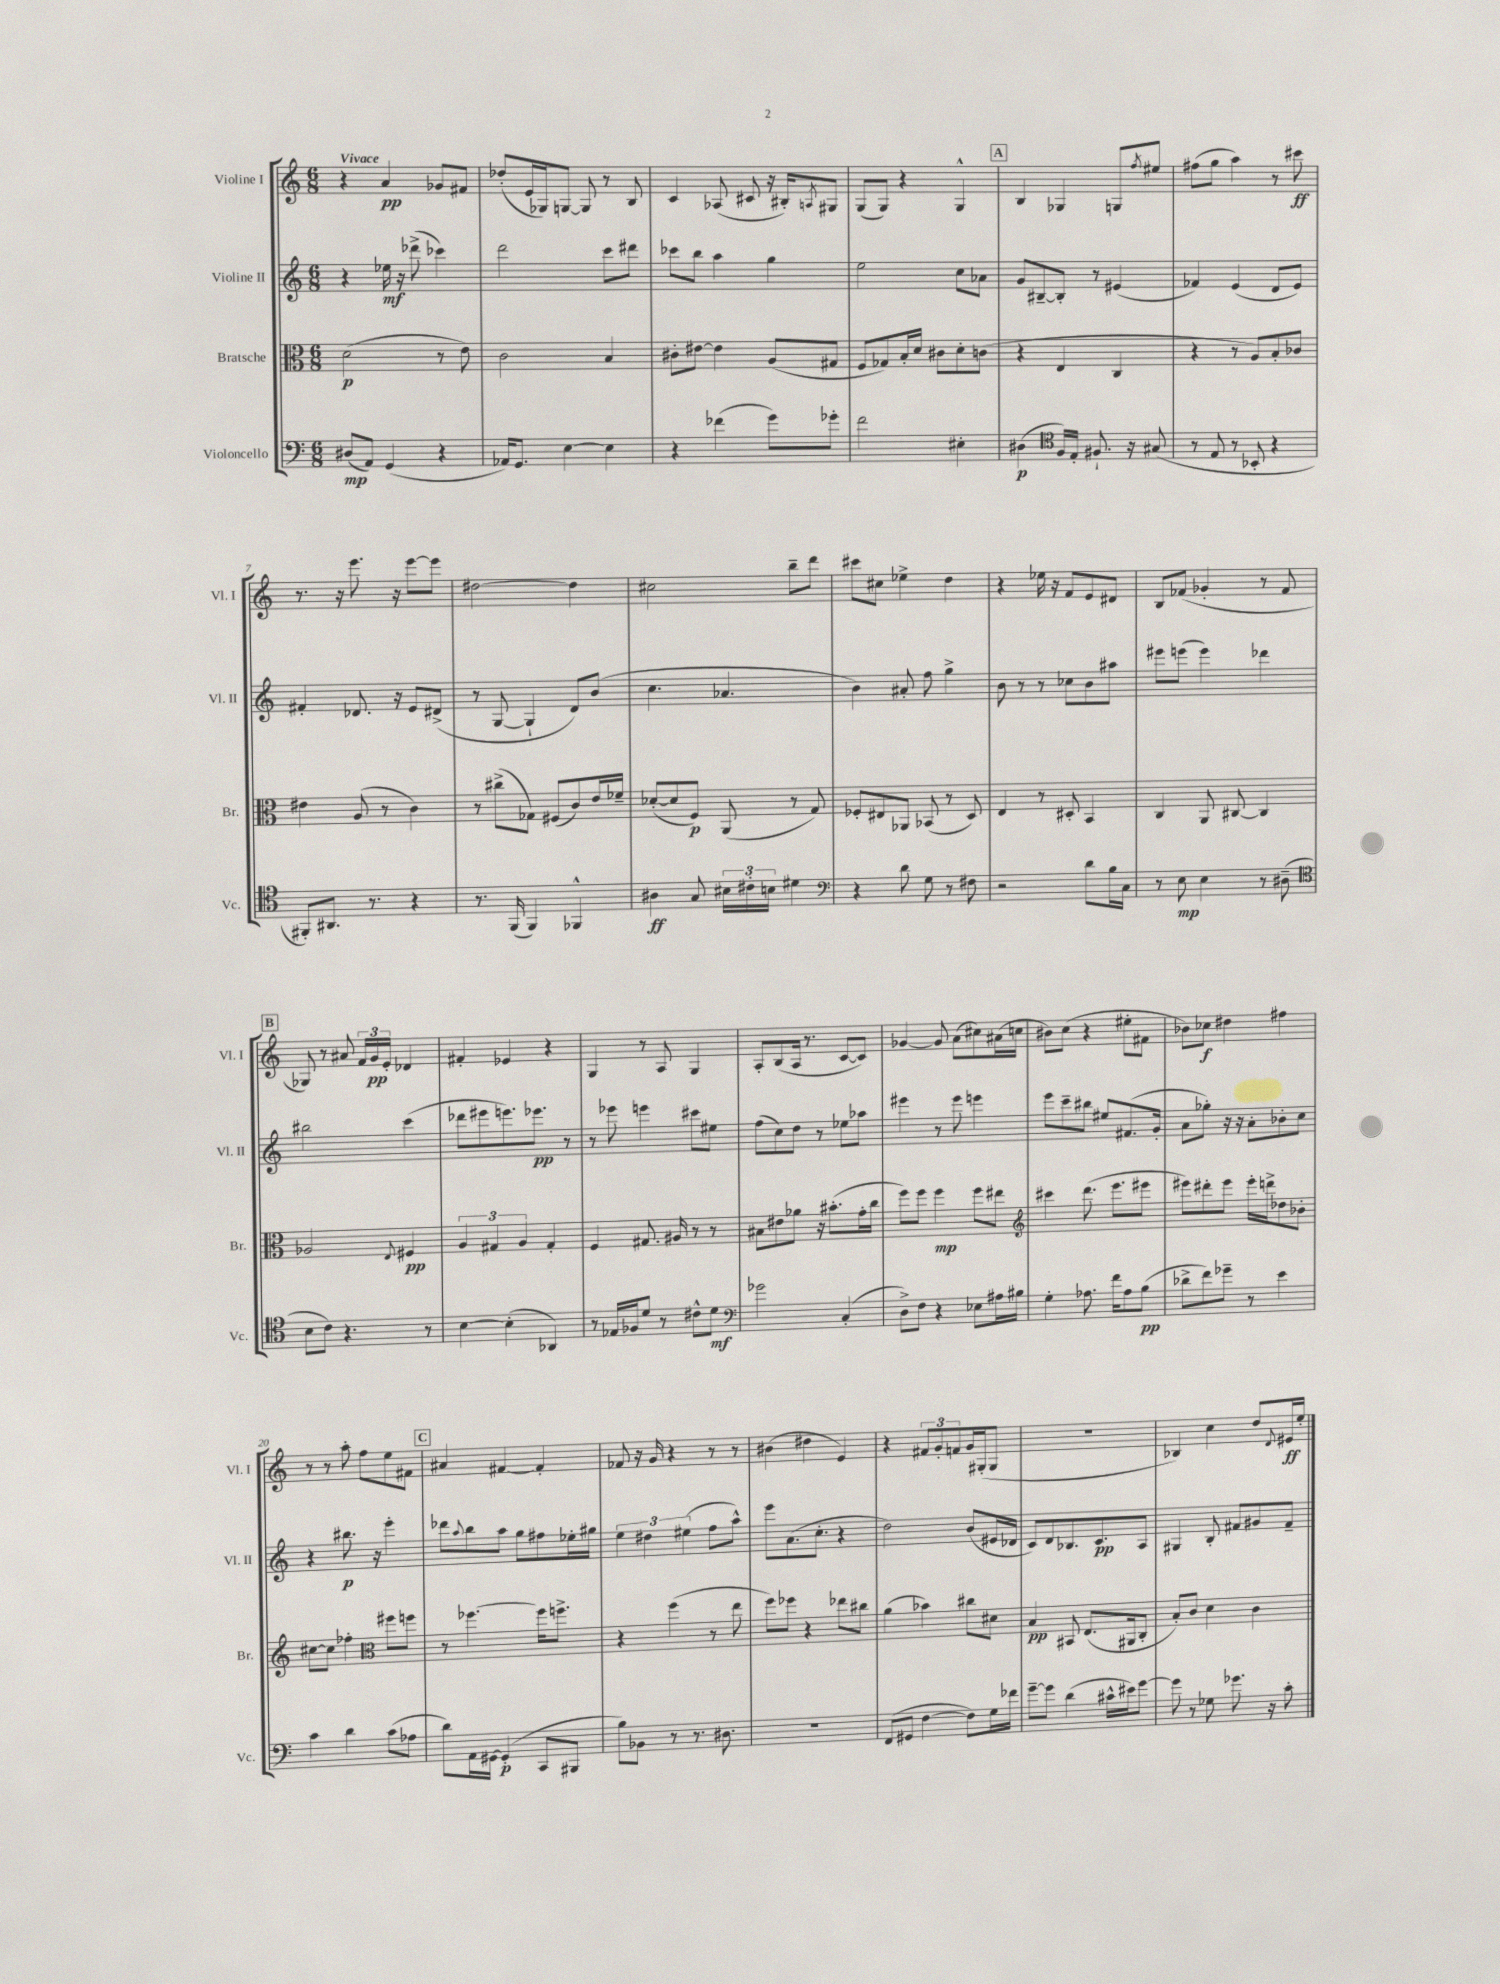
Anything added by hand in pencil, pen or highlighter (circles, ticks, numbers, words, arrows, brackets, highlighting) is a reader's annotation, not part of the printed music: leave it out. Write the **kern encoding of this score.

**kern	**kern	**kern	**kern
*staff4	*staff3	*staff2	*staff1
*clefF4	*clefC3	*clefG2	*clefG2
*k[]	*k[]	*k[]	*k[]
*M6/8	*M6/8	*M6/8	*M6/8
(8D#	(2d	4r	4r
8AA)	.	.	.
(4GG	.	16ee-	4a
.	.	16r	.
.	.	(8ddd-^	.
4r	8r	4ccc-)	8g-
.	8e)	.	8f#
=	=	=	=
16AA-)	2c	2ddd	(8dd-'
8.GG	.	.	.
.	.	.	16e
.	.	.	16G-)
[4E	.	.	[8G
.	.	.	8G]
4E]	4B	8ccc	8r
.	.	8ddd#	8B
=	=	=	=
4r	8c#'	8ccc-	4c
.	[8e#	8bb	.
(4f-	4e#]	4aa	(8A-
.	.	.	8c#
8g)	(8A	4gg	16r
.	.	.	16B#')
.	.	.	8qA
8g-'	8G#	.	8G#
=	=	=	=
2f	8F	2ee	(8G
.	8G-)	.	8G)
.	16B'	.	4r
.	16d	.	.
.	8c#	.	.
4E#'	8d'	8cc	4G^^
.	(8c	8a-	.
=	=	=	=
(4D#	4r	8g	4B
.	.	[8B#~	.
*clefC4	*	*	*
16F)	4E	8B#']	4G-
16E'	.	.	.
8.F#`	.	8r	.
.	4C	(4e#	8G
16r	.	.	.
.	.	.	8qff
(8G#	.	.	8ee#
=	=	=	=
8r	4r	4f-)	(8ff#
8E	.	.	8gg
8r	8r	(4e	4aa)
8BB-'	8A)	.	.
4r	8B'	8d	8r
.	8c-	8e)	8ccc#
=	=	=	=
8FF#')	4e#	4f#'	8.r
8.AA#	.	.	.
.	.	.	16r
.	(8A	8.d-	8.eee
8.r	.	.	.
.	8r	.	.
.	.	16r	16r
4r	4c)	8e	[8eee
.	.	(8d#^	8eee]
=	=	=	=
8.r	8r	8r	[2dd#
.	(8cc#^	[8G	.
(16FF	.	.	.
4FF)	8G-)	4G`]	.
.	(8F#	.	.
4FF-^^	8c)	8d)	4dd#]
.	16e	(8b	.
.	16f-~	.	.
=	=	=	=
4A#	([8d-'	4.cc	2cc#
.	8d-]	.	.
8G	8F)	.	.
24B#	(8AA	4.a-	.
24c#'	.	.	.
24B	.	.	.
4d#	8r	.	8bb~
.	8G)	.	8ddd
=	=	=	=
*clefF4	*	*	*
4r	8F-'	4b)	8ccc#
.	8E#	.	8cc#
8d	8AA-	8a#'	4ee-^
8G	(8BB-	8ff	.
8r	8r	4gg^	4dd
8F#	8D)	.	.
=	=	=	=
2r	4E	8b	4r
.	.	8r	.
.	8r	8r	16ee-
.	.	.	16r
.	8D#'	8cc-	8f
8d	4BB	8b	8e
16B	.	8aa#	8d#
16C	.	.	.
=	=	=	=
8r	4C	8eee#	8B
8E	.	(8eee	(8f-
4E	8AA	4eee)	4g-'
.	[8C#	.	.
8r	4C#]	4ddd-	8r
(8D#~	.	.	8f-
=	=	=	=
*clefC4	*	*	*
8B	2A-	2bb#	8G-)
8c)	.	.	8r
4.r	.	.	8a#
.	.	.	24f
.	.	.	24g
.	.	.	24e'
.	8qqE	.	.
.	4F#	(4ccc	4d-
8r	.	.	.
=	=	=	=
[4B	6A	8ddd-	4f#'
.	.	8eee#	.
.	6G#	.	.
(4B']	.	8.eee)	4e-
.	6A	.	.
.	.	8.eee-	.
4AA-)	4G#'	.	4r
.	.	8r	.
=	=	=	=
8r	4F	8r	4G
16E-	.	8eee-	.
16F-	.	.	.
8d	8.G#	4eee	8r
8r	.	.	8A
.	16A#	.	.
8c#^^	8r	8ccc#	4G
8d	8r	8ee#	.
=	=	=	=
*clefF4	*	*	*
2g-	8B#	(8ff	8A'
.	8e#	8cc)	(8B
.	8a-	8dd	16A
.	.	.	8.r
.	16r	8r	.
.	(8.b#'	.	.
(4C'	.	8ee-	[8c
.	16g'	8aa-	8c])
.	16cc	.	.
=	=	=	=
8D^)	8ff)	4eee#	[4g-
8F	8ff	.	.
4r	4ff	8r	8g-]
.	.	8eee#	(8a
8E-	8ff	4eee	8cc#)
16A#	8ee#	.	(16a#
16B#	.	.	16cc
=	=	=	=
*	*clefG2	*	*
4G'	4ccc#	8eee	8b#)
.	.	8ccc~	(8cc
8.A-	(8.ddd	8bb#	4r
.	.	8ee#	.
16f	8.eee	.	.
8A-	.	(8.f#	8ee#'
(8B	8eee#	.	8f#
.	.	16g'	.
=	=	=	=
8d-^	8eee#)	8a	8b-)
8f)	8ddd#'	8gg-')	8cc-
8g-~	8eee#	16r	4dd#
.	.	16r	.
8r	16eee#'	8a'	.
.	16ddd^	.	.
4e	8dd-	8b-'	4ff#
.	8b-'	8cc	.
=	=	=	=
4c	[8cc#	4r	8r
.	8cc#]	.	8r
4d	4ff-'	8.bb#	8aa'
.	.	.	8ff
.	.	16r	.
*	*clefC3	*	*
(8c	8ff#	4eee'	8ee
8A-	8ff	.	8f#
=	=	=	=
8d)	8r	8ddd-	4a#
.	.	8qqaa	.
16AA	[4.ff-	8bb	.
[16GG#	.	.	.
(4GG#']	.	8aa	[4f#
.	.	8gg	.
8CC	16ff-]	8ff#	4f#']
.	8.ff^	.	.
8BBB#	.	16ee-'	.
.	.	16gg#	.
=	=	=	=
8B)	4r	6ee	8f-
8BB-	.	.	16r
.	.	6dd#	.
.	.	.	16g
8r	(4ff	.	4r
.	.	(6ee#	.
8.r	.	.	.
.	8r	8ff	8r
8.D#	.	.	.
.	8ee	8aa^^)	8r
=	=	=	=
2.r	8ff)	8eee	(4b#
.	8ff-	(8.a	.
.	4r	.	4dd#
.	.	8.cc'	.
.	8ee-	4r	4e)
.	8cc#	.	.
=	=	=	=
(8FF	(4a	2dd)	4r
8GG#	.	.	.
[4F	4b-)	.	12f#
.	.	.	12g'
.	.	.	12f
8F])	8cc#	(8b	16g
.	.	.	(16G#'
16G	8d#	16e#	8G#
16f-	.	16d-	.
=	=	=	=
[8g~	4B	8c)	2.r
8g]	.	8d	.
(4d	8BB#	8.B-	.
.	(8.E	.	.
.	.	8.c	.
16c#^^	.	.	.
16e#)	16AA#	.	.
[8g	8C'	8A	.
=	=	=	=
8g]	8B')	4G#	4B-)
8r	8c	.	.
8G-	4d	8B'	4cc
8.g-	.	8f#	.
.	4c	8g#	8dd
16r	.	.	.
.	.	.	8qqd
8c'	.	8f#~	16e#
.	.	.	16ee'
==	==	==	==
*-	*-	*-	*-
